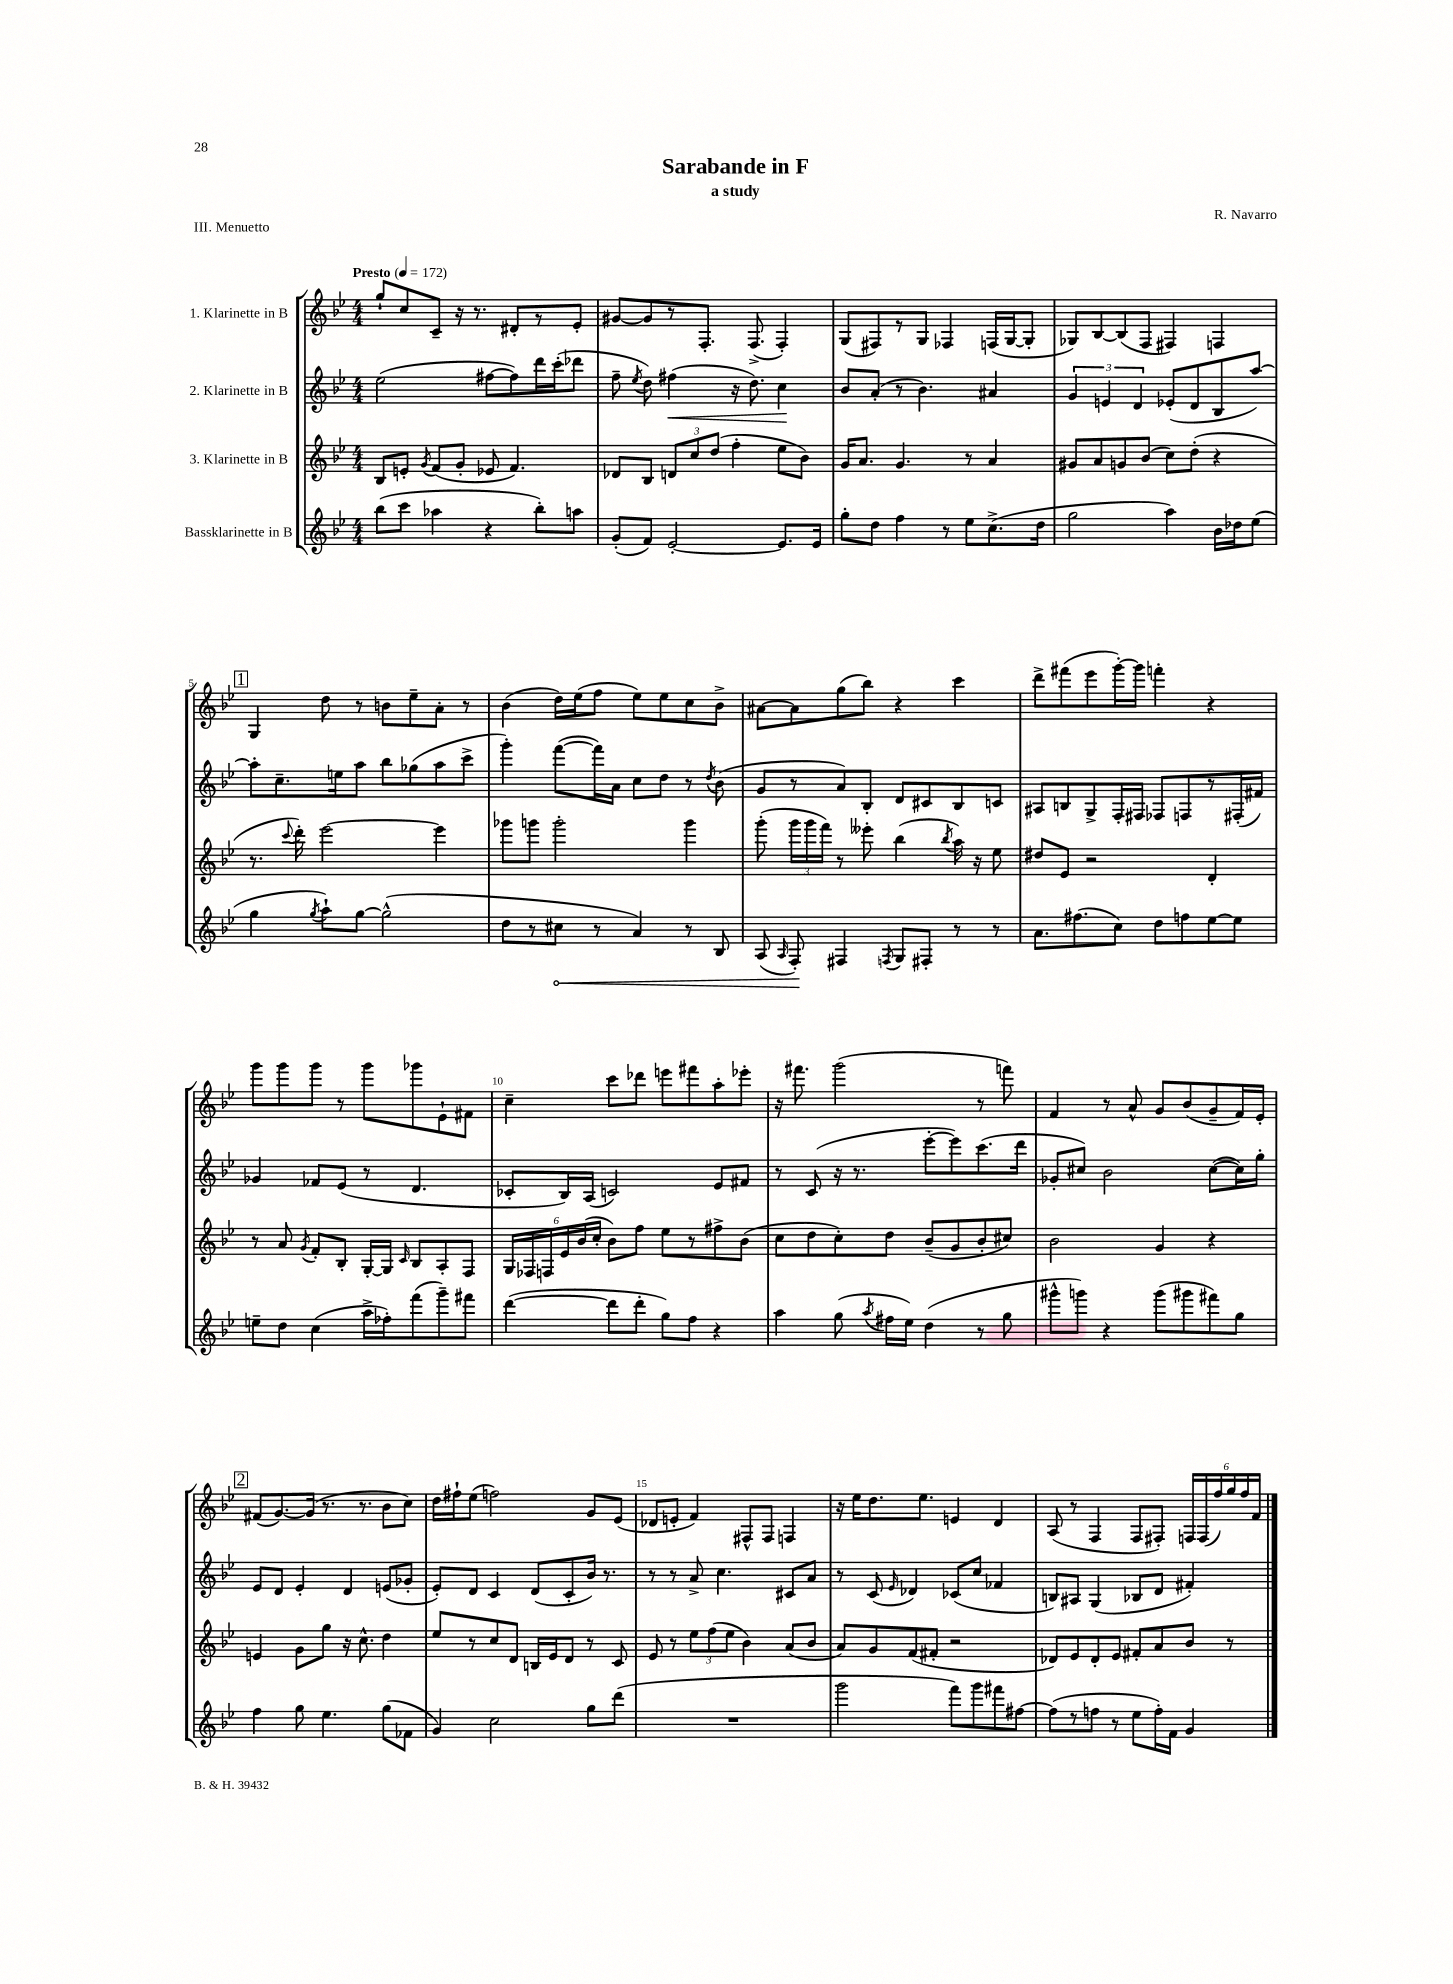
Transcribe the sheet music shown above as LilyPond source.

\header { title = "Sarabande in F" composer = "R. Navarro" subtitle = "a study" piece = "III. Menuetto" }
<<
\new StaffGroup <<
\new Staff = "s0" \with { instrumentName = "1. Klarinette in B" } {
    \clef treble \key bes \major \numericTimeSignature \time 4/4 \tempo "Presto" 4 = 172
    \autoBeamOff g''8[-! c''8 c'8]-- r16 r8. dis'8[-. r8 ees'8]-. |
    gis'8[~ gis'8 r8 f8.]-. f8.->( f4-.) |
    g8[( fis8) r8 g8] fes4 f16[( g16~ g8]-. |
    ges8[) bes8~ bes8( f8] fis4) f4 |
    \mark \markup { \box "1" } g4 d''8 r8 b'8[ ees''8-- a'8]-. r8 |
    bes'4( d''16[) ees''16( f''8] ees''8[) ees''8 c''8 bes'8]-> |
    ais'8[~ ais'8 g''8( bes''8]) r4 c'''4 |
    d'''8[-> fis'''8( ees'''8 g'''16~-.) g'''16] f'''4-. r4 |
    g'''8[ g'''8 g'''8] r8 g'''8[ ges'''8 ees'8-! fis'8] |
    c''4-- c'''8[ des'''8] e'''8[ fis'''8 a''8-. ees'''8]-. |
    r16 fis'''8. g'''2( r8 f'''8) |
    f'4 r8 a'8-^ g'8[ bes'8( g'8-- f'16) ees'16]-. |
    \mark \markup { \box "2" } fis'8[( g'8.~) g'16]( r8. r8. bes'8[ c''8]) |
    d''16[ fis''16-! ees''8]( f''2) g'8[ ees'8]( |
    des'8[ e'8]-. f'4) fis8[-^ fis8] f4 |
    r16 ees''16[ d''8. ees''8.] e'4 d'4 |
    a8( r8 f4 f8[ fis8]-.) \tuplet 6/4 { f16[ f16( f''16) g''16 f''16 f'16] } \bar "|." |
}
\new Staff = "s1" \with { instrumentName = "2. Klarinette in B" } {
    \clef treble \key bes \major \numericTimeSignature \time 4/4
    \autoBeamOff ees''2( fis''8[~ fis''8) d'''16 c'''16-.( des'''8] |
    f''8-- \acciaccatura { ees''8 } d''8) fis''4\<( r16 d''8.) c''4\! |
    bes'8[ a'8]-.( r8 bes'4.) ais'4 |
    \tuplet 3/2 { g'4 e'4 d'4 } ees'8[-.( d'8 bes8 a''8]~) |
    \mark \markup { \box "1" } a''8[-. c''8.-- e''16 a''8] bes''8[ ges''8( a''8 c'''8]-> |
    g'''4-.) f'''8[~( f'''16) a'16] c''8[ d''8] r8 \acciaccatura { d''8 } bes'8( |
    g'8[ r8 a'8) bes8]-. d'8[ cis'8 bes8 c'8] |
    ais8[ b8 g8-> f16-. fis16] fes8[ f8 r8 fis16-.( fis'16]) |
    ges'4 fes'8[ ees'8]( r8 d'4. |
    ces'8[-. bes16) a16]( c'2) ees'8[ fis'8] |
    r8 c'8( r16 r8. ees'''8[~-. ees'''8) c'''8.( d'''16] |
    ges'8[-. cis''8]) bes'2 cis''8[~( cis''16) g''16]-. |
    \mark \markup { \box "2" } ees'8[ d'8] ees'4-. d'4 e'8[( ges'8]-. |
    ees'8[-.) d'8] c'4 d'8[( c'8-. bes'16]) r8. |
    r8 r8 a'8-> c''4. cis'8[ a'8] |
    r8 c'8( \grace { ees'16 } des'4) ces'8[( c''8] fes'4 |
    b8[) ais8] g4( bes8[ d'8] fis'4-.) \bar "|." |
}
\new Staff = "s2" \with { instrumentName = "3. Klarinette in B" } {
    \clef treble \key bes \major \numericTimeSignature \time 4/4
    \autoBeamOff bes8[ e'8]-. \acciaccatura { g'8 } f'8[( g'8]-. ees'8 f'4.) |
    des'8[ bes8] \tuplet 3/2 { d'8[ c''8 d''8]( } f''4-. ees''8[ bes'8]) |
    g'16[ a'8.] g'4. r8 a'4 |
    gis'8[ a'8 g'8 bes'8]( c''8[) d''8]-.( r4 |
    \mark \markup { \box "1" } r8. \appoggiatura { c'''8 } d'''16-.) ees'''2~ ees'''4 |
    ges'''8[ g'''8] g'''2-. g'''4 |
    g'''8-.( \tuplet 3/2 { g'''16[ g'''16 f'''16]) } r8 eeses'''8-. bes''4( \acciaccatura { bes''8 } a''16) r16 ees''8 |
    dis''8[ ees'8] r2 d'4-. |
    r8 a'8 \acciaccatura { g'8 } f'8[-. bes8]-. g16[~-. g16] \grace { c'16 } bes8[ a8-. f8] |
    \tuplet 6/4 { g16[ fes16 f16 ees'16 bes'16( c''16]-. } bes'8[) f''8] ees''8[ r8 fis''8-> bes'8]( |
    c''8[ d''8 c''8-.) d''8] bes'8[--( g'8 bes'8-. cis''8]) |
    bes'2 g'4 r4 |
    \mark \markup { \box "2" } e'4 g'8[ g''8] r16 c''8.-^ d''4 |
    ees''8[ r8 c''8 d'8] b16[ ees'16 d'8] r8 c'8 |
    ees'8 r8 \tuplet 3/2 { ees''8[ f''8( ees''8] } bes'4) a'8[( bes'8] |
    a'8[) g'8 f'8( fis'8]-. r2 |
    des'8[) ees'8 des'8-. ees'8] fis'8[-. a'8 bes'8] r8 \bar "|." |
}
\new Staff = "s3" \with { instrumentName = "Bassklarinette in B" } {
    \clef treble \key bes \major \numericTimeSignature \time 4/4
    \autoBeamOff bes''8[( c'''8] aes''4 r4 bes''8[-.) a''8] |
    g'8[-.( f'8]) ees'2~-. ees'8.[ ees'16] |
    g''8[-. d''8] f''4 r8 ees''8[ c''8.->( d''16] |
    g''2 a''4) bes'16[ des''16 ees''8]( |
    \mark \markup { \box "1" } g''4 \acciaccatura { g''8 } a''8[-!) g''8]~ g''2-^( |
    d''8[ r8 \once \override Hairpin.circled-tip = ##t cis''8]\< r8 a'4) r8 bes8 |
    a8( \grace { a16 } f8-.\!) fis4 \acciaccatura { f8 } g8[ fis8]-. r8 r8 |
    a'8.[ fis''8.( c''8]) d''8[ f''8 ees''8~ ees''8] |
    e''8[-- d''8] c''4( a''16[-> fes''16-.) f'''8( g'''8--) fis'''8] |
    d'''4~( d'''8[ d'''8]-. g''8[) f''8] r4 |
    a''4 g''8( \acciaccatura { a''8 } fis''16[ ees''16]) d''4( r8 g''8 |
    gis'''8[-^ g'''8]) r4 g'''8[( gis'''8 fis'''8) g''8] |
    \mark \markup { \box "2" } f''4 g''8 ees''4. g''8[( fes'8] |
    g'4) c''2 g''8[ d'''8]( |
    R1 |
    g'''2 f'''8[) g'''8 fis'''8 fis''8]~ |
    fis''8[( r8 f''8] r8 ees''8[ f''16-.) f'16] g'4 \bar "|." |
}
>>
>>
\layout { \context { \Score \override BarNumber.break-visibility = ##(#f #t #t) barNumberVisibility = #(every-nth-bar-number-visible 5) } }
